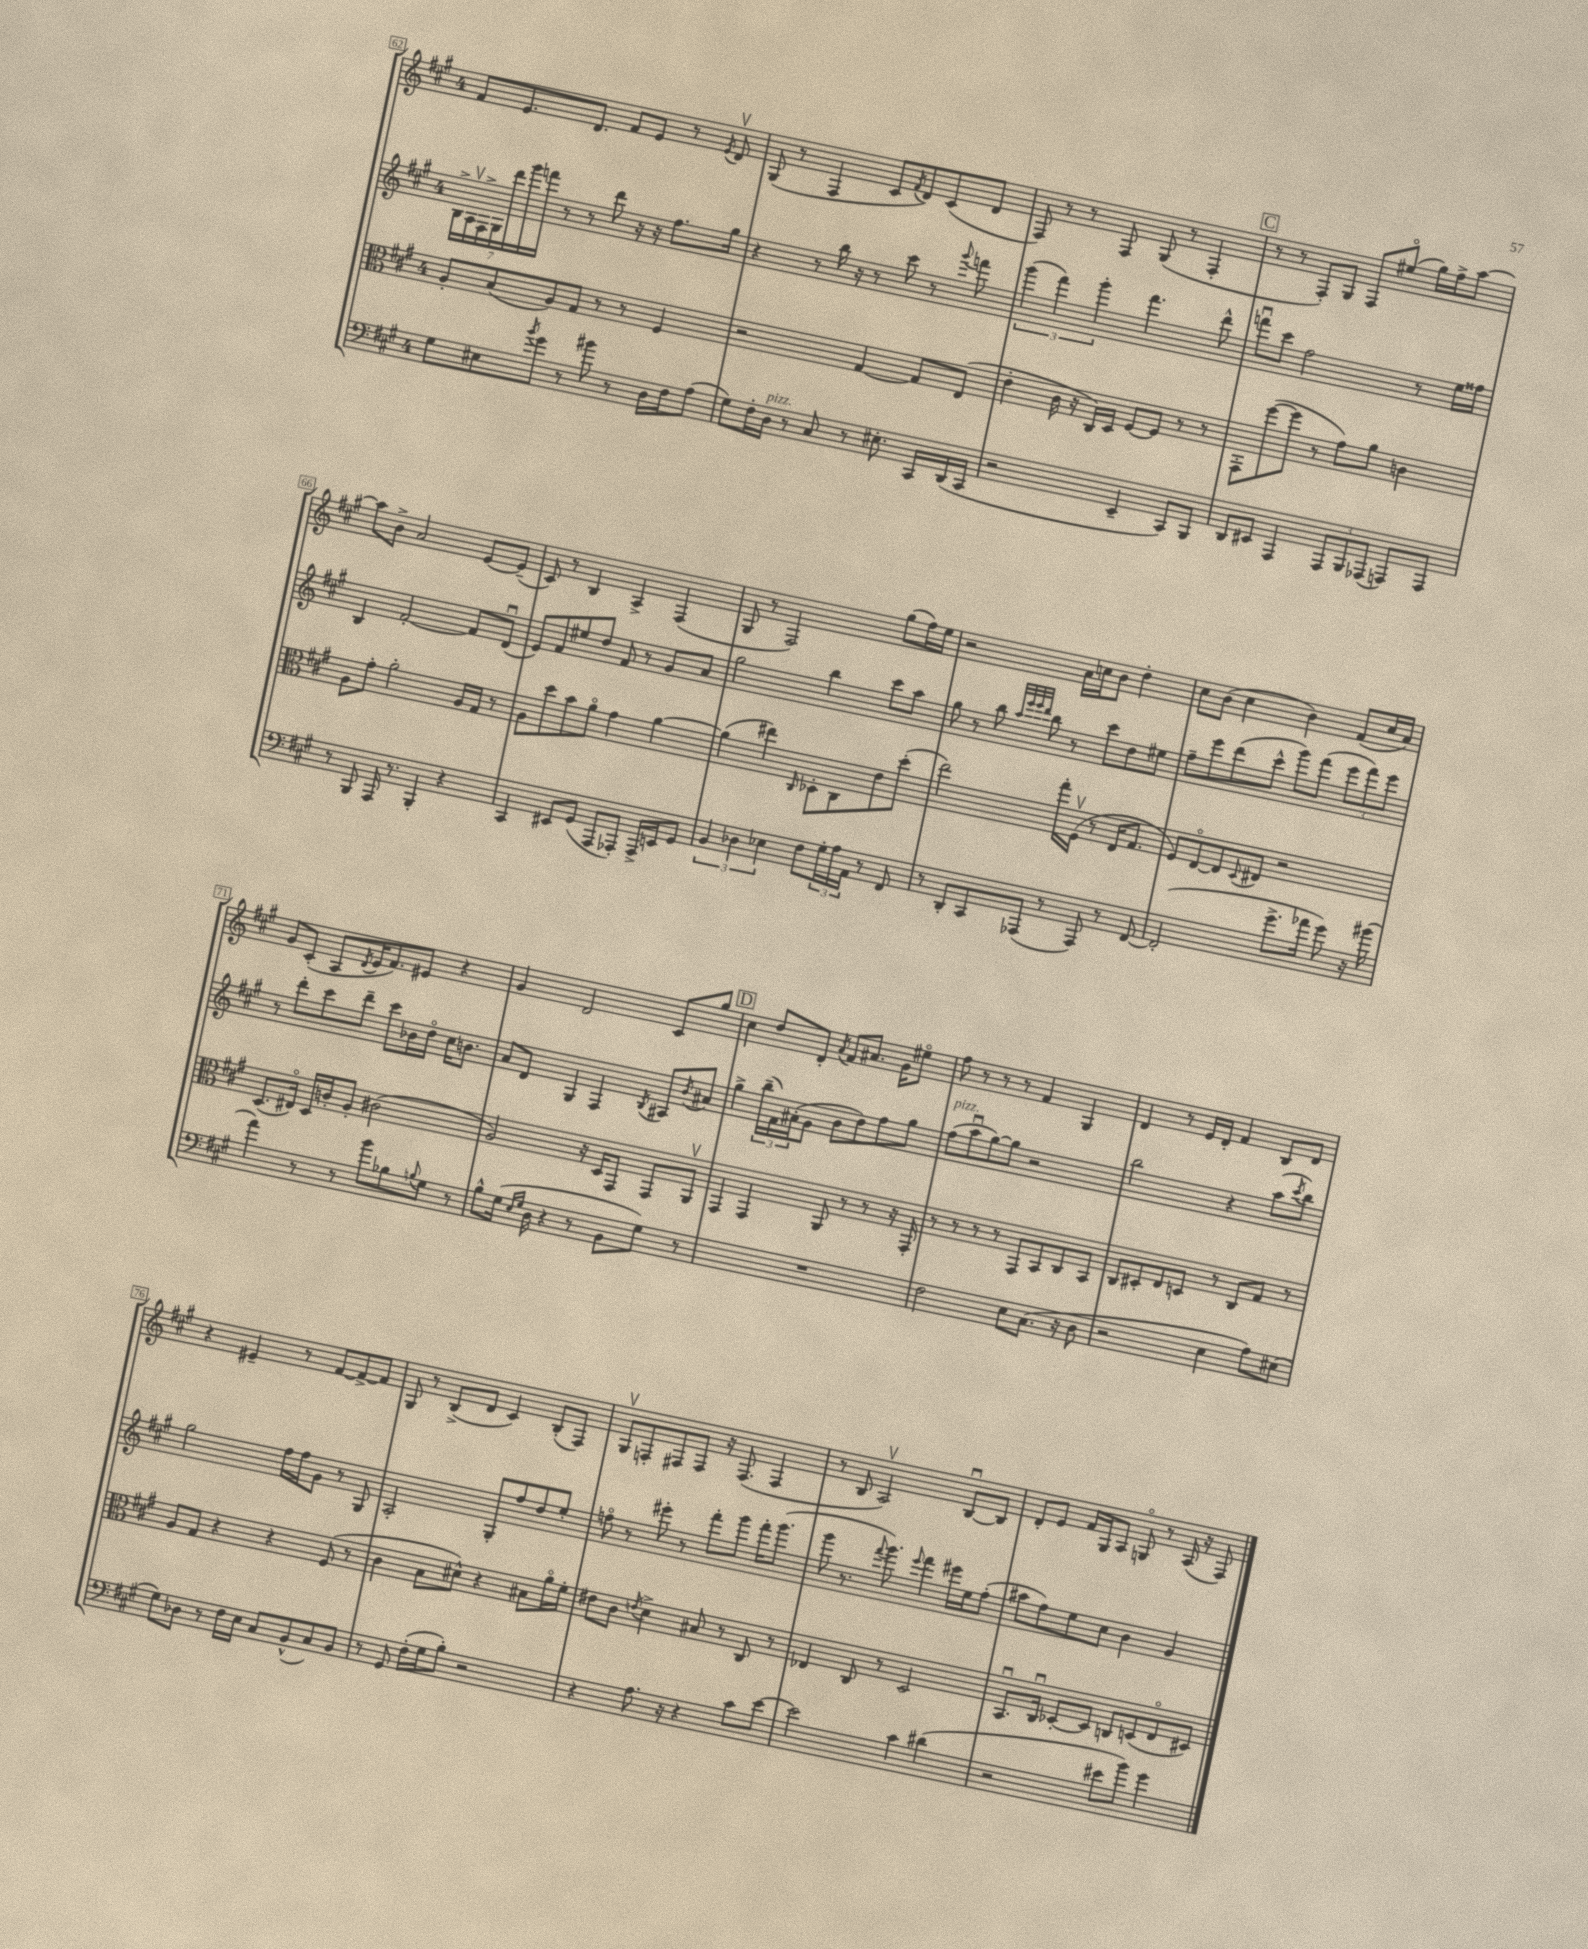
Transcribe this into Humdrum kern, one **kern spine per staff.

**kern	**kern	**kern	**kern
*part4	*part3	*part2	*part1
*staff4	*staff3	*staff2	*staff1
*clefF4	*clefC3	*clefG2	*clefG2
*k[f#c#g#]	*k[f#c#g#]	*k[f#c#g#]	*k[f#c#g#]
*M4/4	*M4/4	*M4/4	*M4/4
=62	=62	=62	=62
8G#\L	8A'/L	28B^\LL	8f#/L
.	.	28Av\	.
.	.	28F#^\	.
.	.	28G#\	.
8E#X\	(8B/	.	8.e/
.	.	28ddd\	.
.	.	28ggg#\	.
.	.	28fffn\JJ	.
8qb/	.	.	.
8g#\J	8A/)	8r	.
.	.	.	8.d/J
8r	8G#/J	8r	.
8b#X\	8r	8ddd\	8f#/L
8r	8r	16r	8e/J
.	.	16r	.
16D\LL	4F#/	8.ff#\L	8r
16F#\J	.	.	.
.	.	.	8qe/
(8A\J	.	.	8dv/
.	.	16gg#\Jk	.
=63	=63	=63	=63
8G#\L)	2r	4r	(8G#/
16F#'\L	.	.	8r
!LO:TX:a:i:t=pizz.	!	!	!
16D\JJ	.	.	.
8r	.	8r	4F#/
8C#/	.	16bb\	.
.	.	16r	.
8r	[4G#/	8r	8c#/L
.	.	.	8qf#/
8.E#X'\	.	8ccc#\	8d/)
.	8G#/L]	8r	(8c#/
16CC#/LL	.	.	.
.	.	8qqggg#/	.
(16DD/	(8E/J	8fffn\	8d/J
16CC#/JJ	.	.	.
=64	=64	=64	=64
2r	4e'\	(6ggg#\	8F#/)
.	.	.	8r
.	.	6fff#\)	.
.	16c#\	.	8r
.	16r	.	.
.	.	6ggg#'\	.
.	16C#/LL)	.	8F#/
.	16D/JJ	.	.
4EE~/	[8F#/L	4.fff#\	(8G#/
.	8F#/J]	.	8r
8CC#/L)	8r	.	4F#'/
8BBB/J	8r	8ddd^^\	.
!!LO:REH:place=s1:t=C
=65	=65	=65	=65
8DD/L	8GG#'\L	8fffnu\L	8r
8EE#X/J	([8ff#\	8ccc#\J	8r
4AAA/	8ff#\J]	2ff#\	8F#'/L)
.	8r	.	8G#/J
12AAA/L	8g#\L)	.	8F#/L
12BBB/	.	.	.
.	8a\J	.	(8ee#X/J
(12AAA-X/J	.	.	.
8AAAn/L)	4cn\	8r	16gg#\LL)
.	.	.	16ff#^\J
8AAA/J	.	16ee\LL	[8aa\J
.	.	16ff##X\JJ	.
!!LO:LB:g=z
=66	=66	=66	=66
8r	8A\L	4B/	8aa\L]
8BBB/	8g#'\J	.	8b^\J
16AAA/	2a'\	[2f#'/	2a/
8.r	.	.	.
4BBB'/	.	.	.
4r	16A/LL	8f#/L]	[8e/L
.	16G#/JJ	.	.
.	8r	(8du/J	(8e~/J]
=67	=67	=67	=67
4CC#/	8A\L	8e/L)	8c#/)
.	8dd\	8f#/	8r
8EE#X/L	8b\	8ee#X/	4B/
(8GG#/J	8a\J	8dd/J	.
8AAA/L	4g#\	8f#/	4A^/
8AAA-X'/J)	.	8r	.
16AAA-^/LL	[4a\	8g#/L	(4F#/
16EEn/J	.	.	.
8GG#/J	.	8a/J	.
=68	=68	=68	=68
6BB/	(4a\]	2gg#\	8G#/
.	.	.	8r
6D-X\	.	.	.
.	4ee#X\)	.	2F#/)
6E-X\	.	.	.
.	16qqC#/	.	.
8F#\L	8D-X'\L	4bb\	.
24G#'\L	8C#\	.	.
24A\	.	.	.
24AA\JJ	.	.	.
8r	8e\	8ccc#\L	(8gg#\L
8FF#/	(8dd'\J	8aa\J	16ff#\L)
.	.	.	16ee\JJ
=69	=69	=69	=69
8r	2ee\)	8gg#\	2r
8DD'/L	.	8r	.
8CC#/	.	8bb\	.
.	.	32qqaa/LLL	.
.	.	32qqeee/	.
.	.	32qqeee/	.
.	.	32qqddd/JJJ	.
(8AAA-X/J	.	8bb\	.
8r	16gg#'\LL	8r	16a\LL
.	(16F#v\JJ	.	16ccn\J
8AAA-/)	8r	8ccc#\L	8b\J
8r	16E/KL	8dd\	4dd'\
.	8.G#/J	.	.
[8FF#/	.	8ee#X\J	.
=70	=70	=70	=70
(2FF#'/]	8F#/L)	8ff#~\L	8cc#\L
.	[8E/	8eee\	(8b\J
.	8E/]	(8ddd\	4cc#\
.	8qqD/	.	.
.	8E#X/J	8ccc#^^\J	.
8.g#^\L	2r	8ggg#\L)	4b\)
.	.	(8fff#\J	.
16a-X\Jk	.	.	.
8g#\)	.	12eee\L	(8f#/L
.	.	12fff#\)	.
16r	.	.	16cc#/L
.	.	12eee\J	.
(16b#X\	.	.	16a/JJ)
!!LO:LB:g=z
=71	=71	=71	=71
4a\)	(8.D/L	8r	8g#/L
.	.	8ddd'\L	(8c#'/J
.	16E#X/Jk)	.	.
8r	16D/LL	8ccc#\	8A/L
.	16cn'/J	.	.
.	.	.	8qd/
8r	8A'/J	8ddd~\J	16e/K
.	.	.	8.f#/)
8b\L	(2c#X\	8ccc#\L	.
8B-X\	.	16b-X\L	8e#X/J
.	.	16dd\JJ	.
8qqBn/	.	.	.
8G#\J	.	16cc#\KL	4r
.	.	8.bn\J	.
8r	.	.	.
=72	=72	=72	=72
8B^^\L	2A/)	8a/L	4g#/
(16G#\Jk	.	8d/J	.
16qqE/LL	.	.	.
16qqG#/JJ	.	.	.
16D\	.	.	.
4r	.	4G#/	2d/
8r	16r	4F#/	.
.	16D/KL	.	.
8BB\L	8GG#/J	.	.
.	.	8qB/	.
8G#\J)	8GG#/L	8A#X/L	8c#/L
.	.	8qb/	.
8r	8AAv/J	8a#X/J	8gg#/J
!!LO:REH:place=s1:t=D
=73	=73	=73	=73
1r	4GG#/	4gg#^\	4cc#\
.	4GG#/	(24bb~\LL	8dd/L
.	.	24f#\)	.
.	.	(24a#X'\J	.
.	.	8g#\J	8d'/J
.	.	.	8qa/
.	8AA/	8b\L	8f#/L
.	8r	8dd\)	8.a#X/J
.	8r	8ff#\	.
.	.	.	16g#\KL
.	16r	8gg#\J	8ee#X\J
.	16GG#'/	.	.
=74	=74	=74	=74
!	!	!LO:TX:a:i:t=pizz.	!
2F#\	8r	(8ff#\L	8ff#\
.	8r	8aau\	8r
.	8r	[8gg#\)	8r
.	8r	8gg#\J]	8r
8E\L	8GG#/L	2r	4f#/
(8.C#\J	8BB/	.	.
.	8C#/	.	4G#/
16r	.	.	.
8D\	8BB/J	.	.
=75	=75	=75	=75
2r	8C#/L	2bb\	4d/
.	8D#X'/	.	.
.	8E/	.	8r
.	8Dn/J	.	16e/LL
.	.	.	16d'/JJ
4E\	8r	4r	4f#/
.	8C#/L	.	.
8A\L)	8G#/J	(8aa\L	8B/L
.	.	8qccc#/	.
(8E#X\J	8r	8bb\J)	8d/J
!!LO:LB:g=z
=76	=76	=76	=76
8G#\L)	8A/L	2gg#\	4r
8D-X\J	8G#/J	.	.
8r	4r	.	4e#X~/
16F#\LL	.	.	.
16E\JJ	.	.	.
8C#/L	4r	16ff#\LL	8r
.	.	16ff#\J	.
(8BB^^/	.	8g#\J	[8f#/L
8C#/)	(8F#/	8r	8f#^/_
8BB/J	8r	8G#/	8f#/J]
=77	=77	=77	=77
8r	4c#\	2A'/	8G#/
8GG#/	.	.	8r
(16F#'\LL	8B\L	.	(8B^/L
16G#\J	.	.	.
8B'\J)	8d#X^^\J)	.	8d/J
2r	4r	8G#'/L	4c#/)
.	.	8ff#/	.
.	8B#X\L	8dd/	(8B'/L
.	16a\L	8ee'/J	8F#/J)
.	16f#'\JJ	.	.
=78	=78	=78	=78
4r	8e#X\L	8ffn\	8G#v/L
.	8c#\J	8r	8Fn'/
.	8qen/	.	.
8.A\	4d^\	8eee#X'\	8F#X/
.	.	8r	8F#/J
16r	.	.	.
4r	8B#X/	8fff#'\L	16r
.	.	.	(8.F#/
.	8r	8ggg#\J	.
8c#\L	8C#/	16fff#'\KL	4F#/
.	.	(8.ggg#\J	.
[8e\J	8r	.	.
=79	=79	=79	=79
2e\]	4E-X/	8ggg#\	8r
.	.	8.r	8B/
.	8C#/	.	2Av/)
.	.	8qqfff#/	.
.	.	8.ggg#\)	.
.	8r	.	.
.	.	8qqeee/	.
4c#\	2D/	4fff#\	.
(4d#X\	.	16eee#X\LL	[8Bu/L
.	.	16ee\J	.
.	.	(8ff#'\J	8B/J]
=80	=80	=80	=80
2r	8.BBu/L	8aa#X\L	8d'/L
.	.	8ff#\)	8e/J
.	16C#u/Jk	.	.
.	[8D-X'/L	8ee\	16f#/LL
.	.	.	16G#/J
.	8D-/J]	8cc#\J	8A/J
8e#X\L	8Cn/L	4b\	8Gn/
8b\J)	(8Dn/	.	8r
4g#\	8E/	4g#/	(16A/
.	.	.	16r
.	8D#X/J)	.	8F#/)
==	==	==	==
*-	*-	*-	*-
